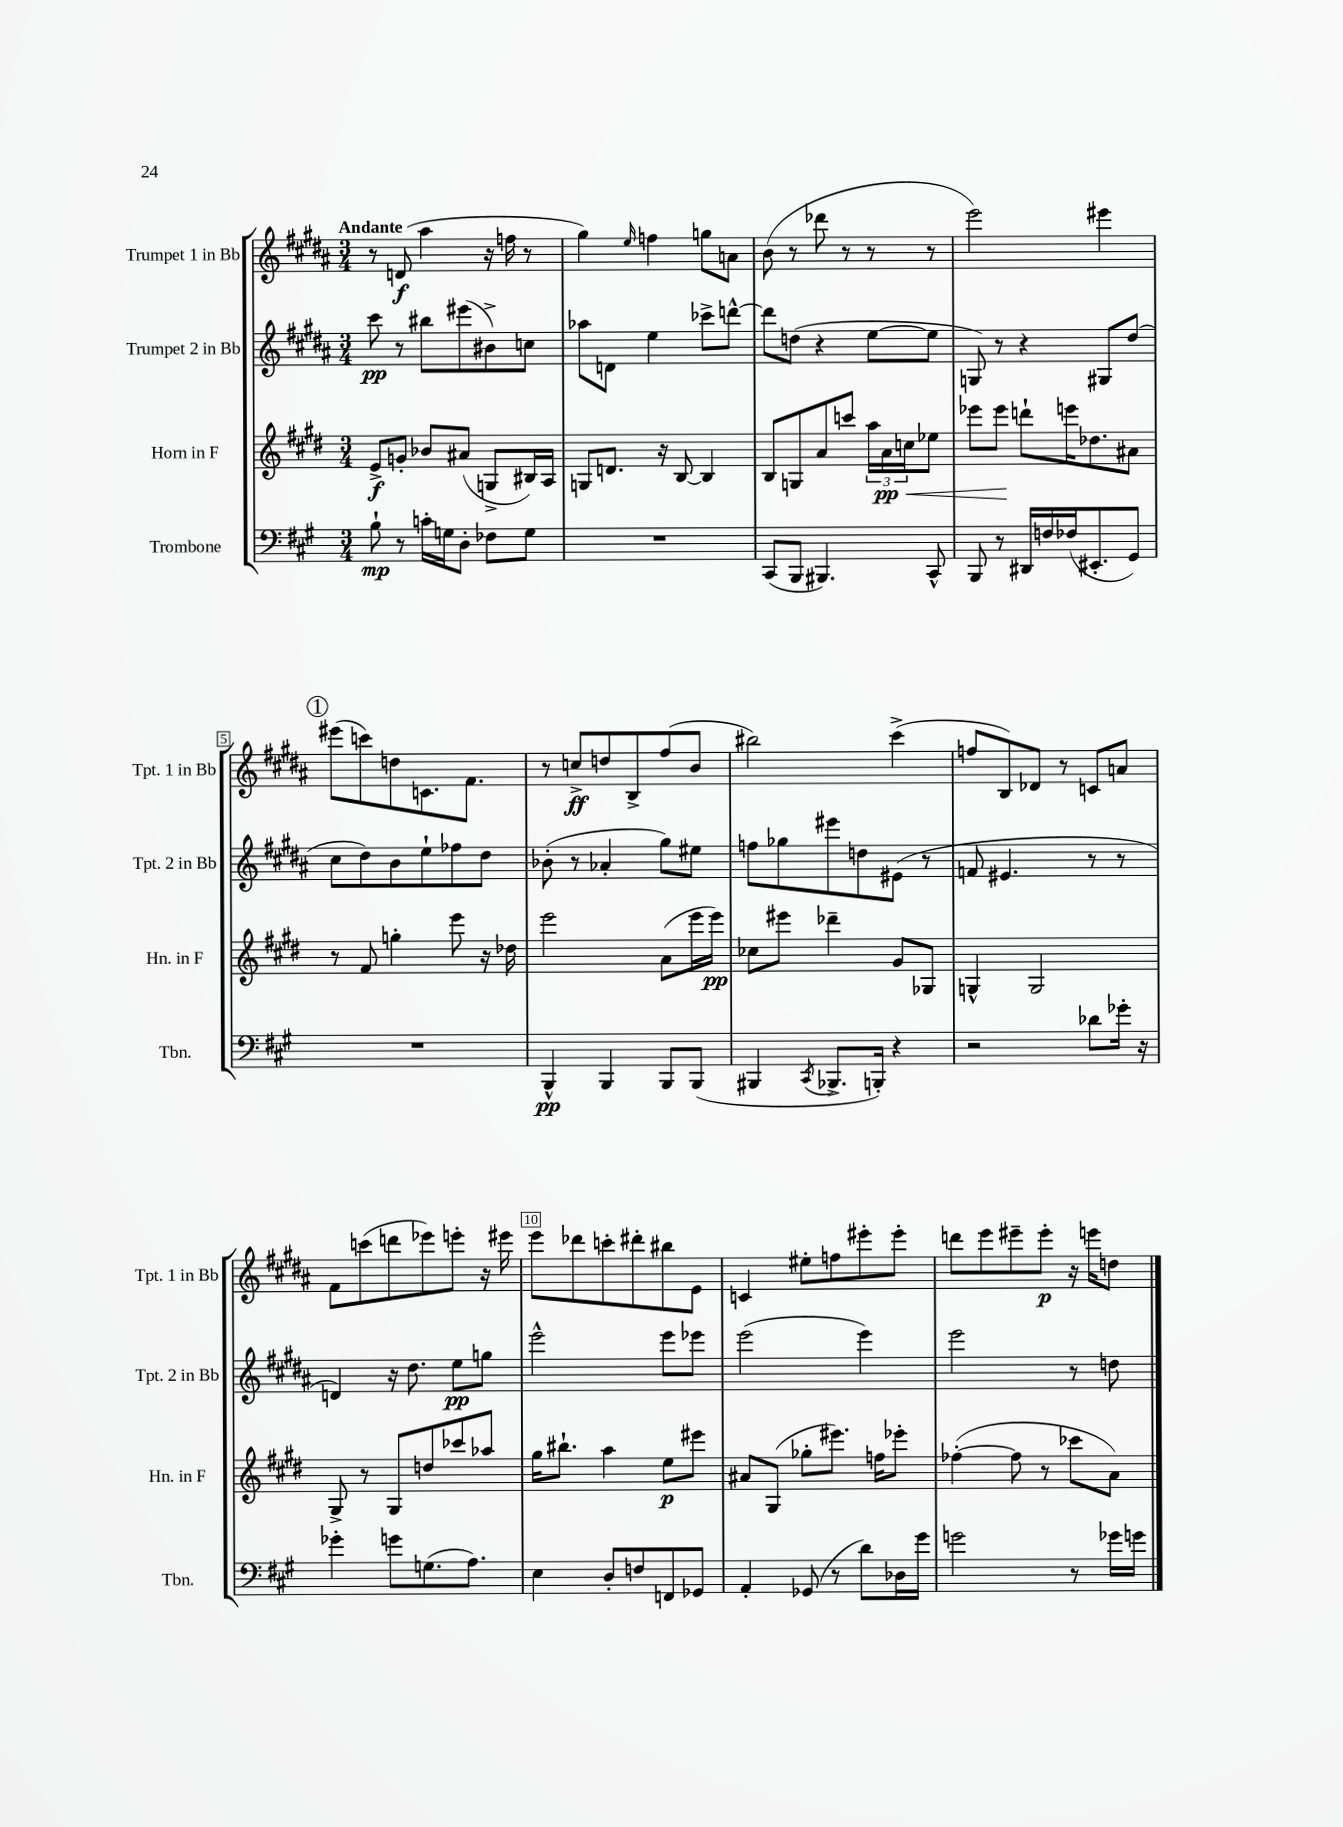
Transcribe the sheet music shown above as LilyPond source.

<<
\new StaffGroup <<
\new Staff = "s0" \with { instrumentName = "Trumpet 1 in Bb" shortInstrumentName = "Tpt. 1 in Bb" } {
    \clef treble \key b \major \numericTimeSignature \time 3/4 \tempo "Andante"
    r8 d'8\f( ais''4 r16 f''16 r8 |
    gis''4) \grace { e''16 } f''4 g''8 a'8 |
    b'8( r8 des'''8 r8 r8 r8 |
    e'''2) eis'''4 |
    \mark \markup { \circle "1" } eis'''8( c'''8) d''8 c'8. fis'8. |
    r8 c''8->\ff d''8 b8-> fis''8( b'8 |
    bis''2) cis'''4->( |
    f''8 b8) des'8 r8 c'8 a'8 |
    fis'8 c'''8( d'''8 ees'''8) e'''8-. r16 eis'''16 |
    e'''8 des'''8 c'''8-. dis'''8-. bis''8 e'8 |
    c'4 eis''8-. f''8 eis'''8-. eis'''8-. |
    d'''8 e'''8 eis'''8-- eis'''8-.\p r16 e'''16 d''8 \bar "|." |
}
\new Staff = "s1" \with { instrumentName = "Trumpet 2 in Bb" shortInstrumentName = "Tpt. 2 in Bb" } {
    \clef treble \key b \major \numericTimeSignature \time 3/4
    cis'''8\pp r8 bis''8 eis'''8( bis'8->) c''8 |
    aes''8 d'8 e''4 ces'''8-> d'''8~-^ |
    d'''8 d''8( r4 e''8~ e''8 |
    g8) r8 r4 gis8 dis''8( |
    \mark \markup { \circle "1" } cis''8 dis''8) b'8 e''8-! fes''8 dis''8 |
    bes'8-.( r8 aes'4-. gis''8) eis''8 |
    f''8 ges''8 eis'''8 d''8 eis'8( r8 |
    f'8 eis'4. r8 r8 |
    d'4) r16 dis''8. e''8\pp g''8 |
    e'''2-^ e'''8 ees'''8 |
    e'''2( e'''4) |
    e'''2 r8 d''8 \bar "|." |
}
\new Staff = "s2" \with { instrumentName = "Horn in F" shortInstrumentName = "Hn. in F" } {
    \clef treble \key e \major \numericTimeSignature \time 3/4
    e'8->\f g'8-. bes'8 ais'8( g8-> bis16) a16 |
    g8 d'8. r16 b8~ b4 |
    b8 g8 a'8 c'''8 \tuplet 3/2 { a''16 a'16\pp\< c''16 } ees''8 |
    ees'''8 ees'''8\! d'''8-! e'''16 des''8. ais'8 |
    \mark \markup { \circle "1" } r8 fis'8 g''4-. e'''8 r16 des''16 |
    e'''2 a'8( e'''16 e'''16\pp) |
    ces''8 eis'''8 des'''4-- gis'8 ges8 |
    g4-^ g2 |
    gis8-> r8 gis8 d''8 ces'''8 aes''8 |
    gis''16 bis''8.-! a''4 e''8\p eis'''8 |
    ais'8 gis8( ges''8-. eis'''8.) f''16 ees'''8-. |
    fes''4~-.( fes''8 r8 ces'''8 a'8) \bar "|." |
}
\new Staff = "s3" \with { instrumentName = "Trombone" shortInstrumentName = "Tbn." } {
    \clef bass \key a \major \numericTimeSignature \time 3/4
    b8-!\mp r8 c'16-. g16 d8-. fes8 g8 |
    R2. |
    cis,8( b,,8 bis,,4.) cis,8-^ |
    b,,8 r8 dis,16 f16 fes16( eis,8.-. gis,8) |
    \mark \markup { \circle "1" } R2. |
    b,,4-^\pp b,,4 b,,8 b,,8( |
    bis,,4 \acciaccatura { cis,8 } bes,,8.-> b,,16-.) r4 |
    r2 des'8 ges'16-. r16 |
    ges'4-. g'8 g8.( a8.) |
    e4 d8-. f8 f,8 ges,8 |
    a,4-. ges,8( r8 d'8) des16 gis'16 |
    g'2 r8 ges'16 g'16 \bar "|." |
}
>>
>>
\layout { \context { \Score \override BarNumber.break-visibility = ##(#f #t #t) barNumberVisibility = #(every-nth-bar-number-visible 5) \override BarNumber.stencil = #(make-stencil-boxer 0.1 0.3 ly:text-interface::print) } }
